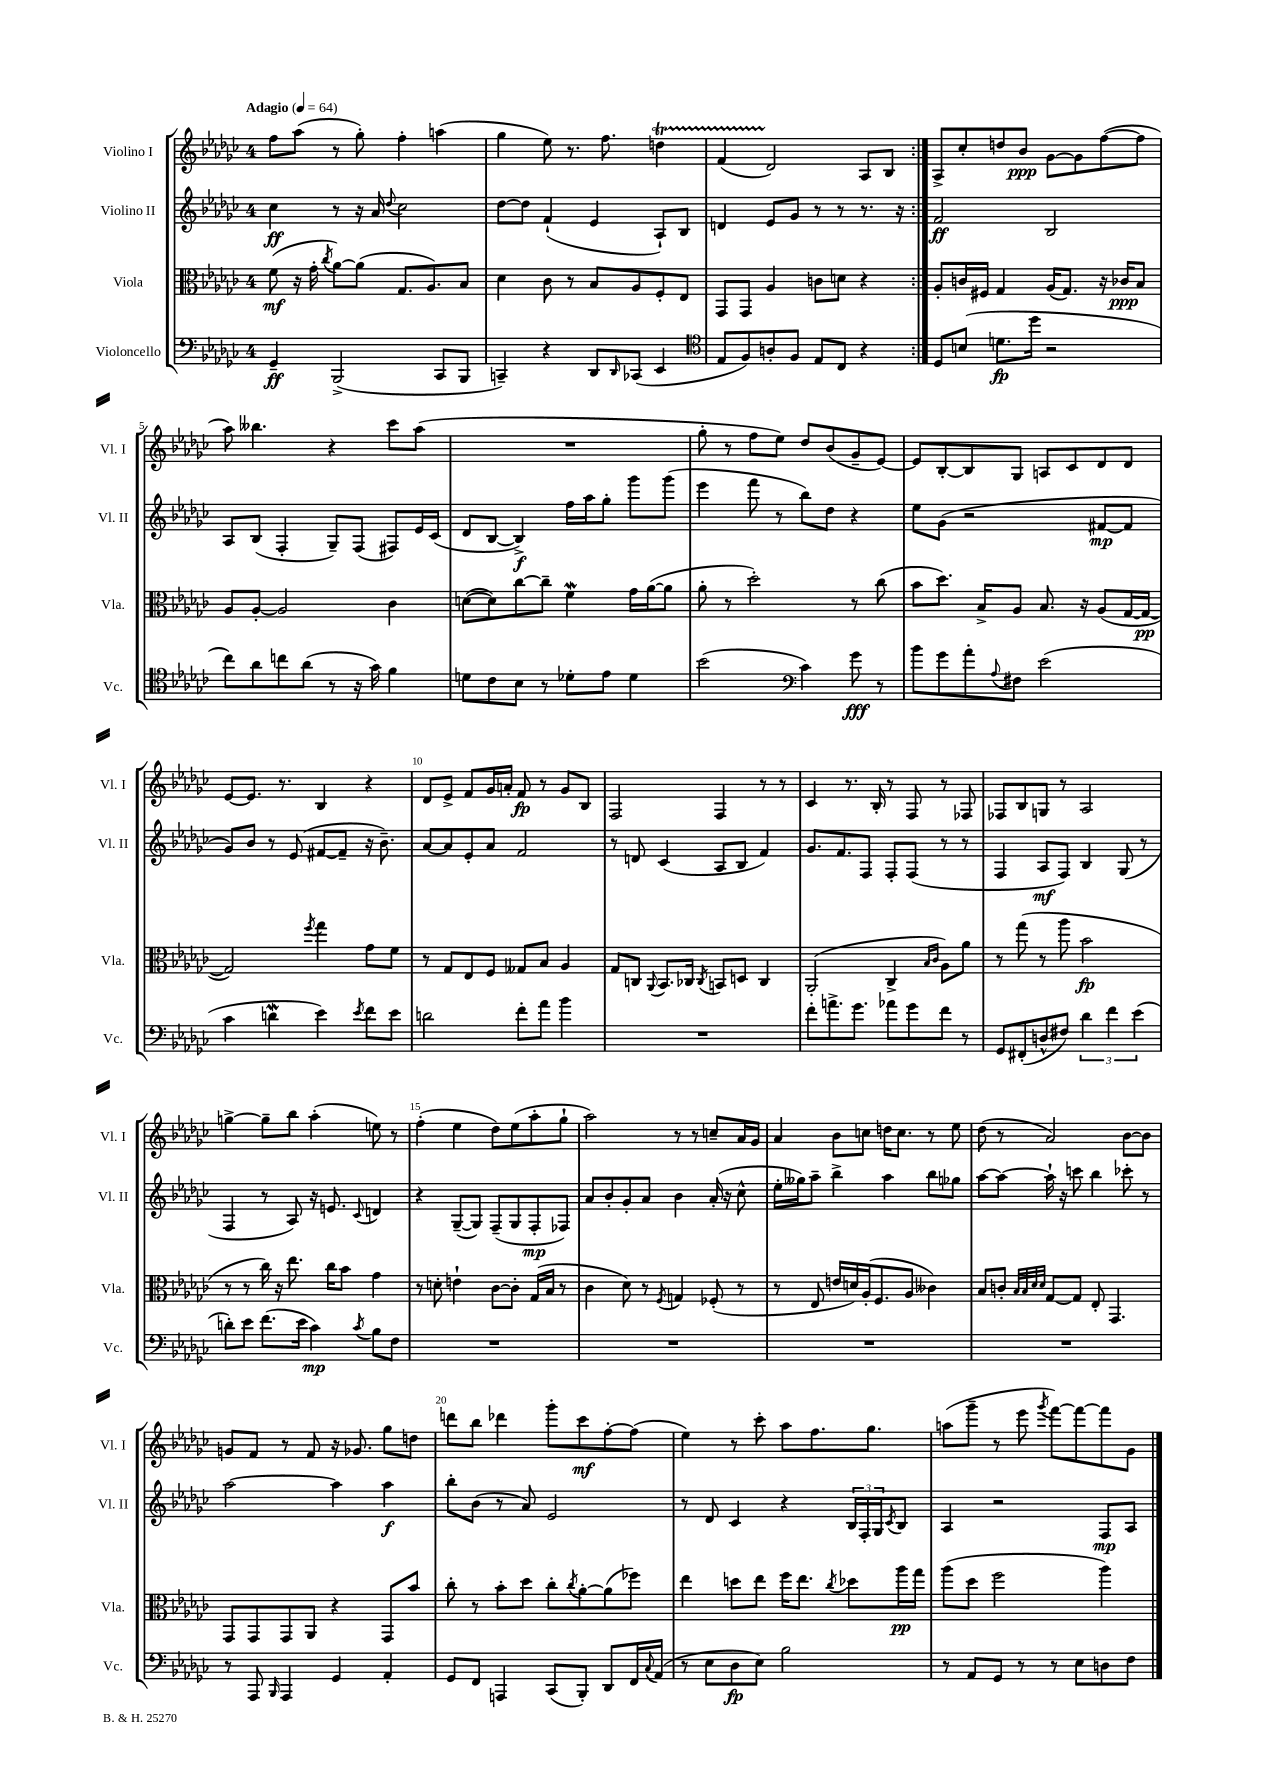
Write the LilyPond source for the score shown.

<<
\new StaffGroup <<
\new Staff = "s0" \with { instrumentName = "Violino I" shortInstrumentName = "Vl. I" } {
    \clef treble \key ges \major \once \override Staff.TimeSignature.style = #'single-digit \time 4/4 \tempo "Adagio" 4 = 64
    \repeat volta 2 { f''8 aes''8( r8 ges''8-.) f''4-. a''4( |
    ges''4 ees''8) r8. f''8. d''4\startTrillSpan |
    f'4( des'2\stopTrillSpan) aes8 bes8 | }
    aes8-> ces''8-. d''8 bes'8\ppp ges'8~ ges'8 f''8~( f''8 |
    aes''8) beses''4. r4 ces'''8 aes''8( |
    R1 |
    ges''8-. r8 f''8 ees''8) des''8 bes'8( ges'8-- ees'8~) |
    ees'8 bes8~-. bes8 ges8 a8 ces'8 des'8 des'8 |
    ees'8~ ees'8. r8. bes4 r4 |
    des'8 ees'8-> f'8 ges'16 a'16-. f'8\fp r8 ges'8 bes8 |
    f2 f4 r8 r8 |
    ces'4 r8. bes16-. r8 f8 r8 fes8 |
    fes8 bes8 g8 r8 aes2 |
    g''4~-> g''8-- bes''8 aes''4-.( e''8) r8 |
    f''4-.( ees''4 des''8) ees''8( aes''8-. ges''8-! |
    aes''2) r8 r8 c''8-- aes'16 ges'16 |
    aes'4 bes'8 c''8 d''16 c''8. r8 ees''8 |
    des''8( r8 aes'2) bes'8~ bes'8 |
    g'8 f'8 r8 f'8 r16 ges'8. ges''8 d''8 |
    d'''8 bes''8 des'''4 ges'''8-. ces'''8\mf f''8~-. f''8( |
    ees''4) r8 ces'''8-. aes''8 f''8. ges''8. |
    a''8( ges'''8-- r8 ees'''8 \acciaccatura { ges'''8 } f'''8~) f'''8~ f'''8 ges'8 \bar "|." |
}
\new Staff = "s1" \with { instrumentName = "Violino II" shortInstrumentName = "Vl. II" } {
    \clef treble \key ges \major \once \override Staff.TimeSignature.style = #'single-digit \time 4/4
    \repeat volta 2 { ces''4\ff r8 r16 aes'16 \appoggiatura { des''8 } ces''2 |
    des''8~ des''8 f'4-!( ees'4 aes8-!) bes8 |
    d'4 ees'8 ges'8 r8 r8 r8. r16 | }
    f'2\ff bes2 |
    aes8 bes8( f4-. ges8--) f8( fis8) ees'16 ces'16( |
    des'8 bes8~ bes4->\f) f''16 aes''16 ges''8-. ges'''8 ges'''8( |
    ees'''4 f'''8 r8 bes''8) des''8 r4 |
    ees''8 ges'8( r2 fis'8~\mp fis'8 |
    ges'8) bes'8 r8 ees'8( fis'8~ fis'8-- r16 bes'8.--) |
    aes'8~ aes'8 ees'8-. aes'8 f'2 |
    r8 d'8 ces'4( aes8 bes8 f'4) |
    ges'8. f'8. f8 f8-. f8( r8 r8 |
    f4 aes8\mf f8) bes4 ges8( r8 |
    f4 r8 aes8) r16 e'8. \appoggiatura { ces'8 } d'4 |
    r4 ges8~--( ges8) f8--( ges8 f8-.\mp fes8) |
    aes'8 bes'8-. ges'8-. aes'8 bes'4 aes'16-.( r16 ces''8-^ |
    ees''16-. geses''16) aes''8-- bes''4-> aes''4 bes''8 ges''8 |
    aes''8~ aes''8~ aes''16-! r16 c'''8 bes''4 ces'''8-. r8 |
    aes''2~ aes''4 aes''4\f |
    bes''8-. bes'8( r8 aes'8) ees'2 |
    r8 des'8 ces'4 r4 \tuplet 3/2 { bes16 f16-. ges16 } \acciaccatura { ces'8 } bes8 |
    aes4 r2 f8\mp aes8 \bar "|." |
}
\new Staff = "s2" \with { instrumentName = "Viola" shortInstrumentName = "Vla." } {
    \clef alto \key ges \major \once \override Staff.TimeSignature.style = #'single-digit \time 4/4
    \repeat volta 2 { f'8\mf( r16 ges'16-. \acciaccatura { ces''8 } aes'8~) aes'8( ges8. aes8.) bes8 |
    des'4 ces'8 r8 bes8 aes8 f8-. ees8 |
    ges,8 ges,8 aes4 c'8 d'8 r4 | }
    aes8-. c'16 fis16 ges4 aes16( ges8.) r16 ces'16\ppp bes8 |
    aes8 aes8~-. aes2 ces'4 |
    d'8~( d'8) ces''8~ ces''8-- f'4\mordent ges'16 aes'16~( aes'8 |
    aes'8-. r8 des''2-.) r8 ces''8( |
    bes'8 des''8.) bes16-> aes8 bes8. r16 aes8( ges16~ ges16~\pp |
    ges2) \acciaccatura { f''8 } ges''4 ges'8 f'8 |
    r8 ges8 ees8 f8 geses8 bes8 aes4 |
    ges8 c8 \appoggiatura { aes,8 } bes,8. ces16 \acciaccatura { ces8 } b,8 d8 ces4 |
    aes,2-.( ces4-> \grace { bes16 ces'16 } aes8) aes'8 |
    r8 ges''8( r8 aes''8 bes'2\fp |
    r8 r8 ces''16) r16 ees''8. ces''16 bes'8 ges'4 |
    r8 d'8-. e'4-! ces'8~ ces'8-. ges16( bes16 r8 |
    ces'4 des'8) r8 \acciaccatura { f8 } g4 fes8-.( r8 |
    r8 ees8 e'16 d'16) aes16-.( f8. aes8 ceses'4) |
    bes8 c'8-. \grace { bes32 bes32 des'32 des'32 } ges8~ ges8 ees8-. ges,4. |
    ges,8 ges,8 ges,8 aes,8 r4 ges,8 bes'8 |
    ces''8-. r8 bes'8-. des''8 ces''8-. \acciaccatura { ces''8 } aes'8~-. aes'8( fes''8) |
    ees''4 d''8 ees''8 f''16 ees''8. \acciaccatura { ces''8 } des''8 aes''16\pp ges''16 |
    aes''8( des''8 f''2 aes''4) \bar "|." |
}
\new Staff = "s3" \with { instrumentName = "Violoncello" shortInstrumentName = "Vc." } {
    \clef bass \key ges \major \once \override Staff.TimeSignature.style = #'single-digit \time 4/4
    \repeat volta 2 { ges,4--\ff bes,,2->( ces,8 bes,,8 |
    c,4--) r4 des,8 \grace { des,16 } ces,8( ees,4 |
    \clef tenor ees8 f8) a8-. f8 ees8 ces8 r4 | }
    des8 b8( d'8.\fp des''16 r2 |
    ces''8) aes'8 c''8 aes'8( r8 r16 ges'16) f'4 |
    d'8 ces'8 bes8 r8 des'8-. ees'8 des'4 |
    bes'2( \clef bass ces'4) ges'8\fff r8 |
    bes'8 ges'8 aes'8-. \appoggiatura { aes8 } fis8 ees'2( |
    ces'4 d'4\mordent ees'4) \acciaccatura { ees'8 } f'8 ees'8 |
    d'2 f'8-. aes'8 bes'4 |
    R1 |
    f'8-. a'8.-> ges'8. aes'8 ges'8 f'8 r8 |
    ges,8 fis,8-.( d8-^ fis8) \tuplet 3/2 { des'4 f'4 ees'4( } |
    d'8-.) ees'8 f'8.( ees'16 ces'4\mp) \acciaccatura { ces'8 } bes8 f8 |
    R1 |
    R1 |
    R1 |
    R1 |
    r8 aes,,8 \grace { bes,,16 } aes,,4 ges,4 aes,4-. |
    ges,8 f,8 a,,4 ces,8( bes,,8-.) des,8 f,16 \appoggiatura { ces8 } aes,16( |
    r8 ees8 des8\fp ees8) bes2 |
    r8 aes,8 ges,8 r8 r8 ees8 d8 f8 \bar "|." |
}
>>
>>
\layout { \context { \Score \override BarNumber.break-visibility = ##(#f #t #t) barNumberVisibility = #(every-nth-bar-number-visible 5) } }
